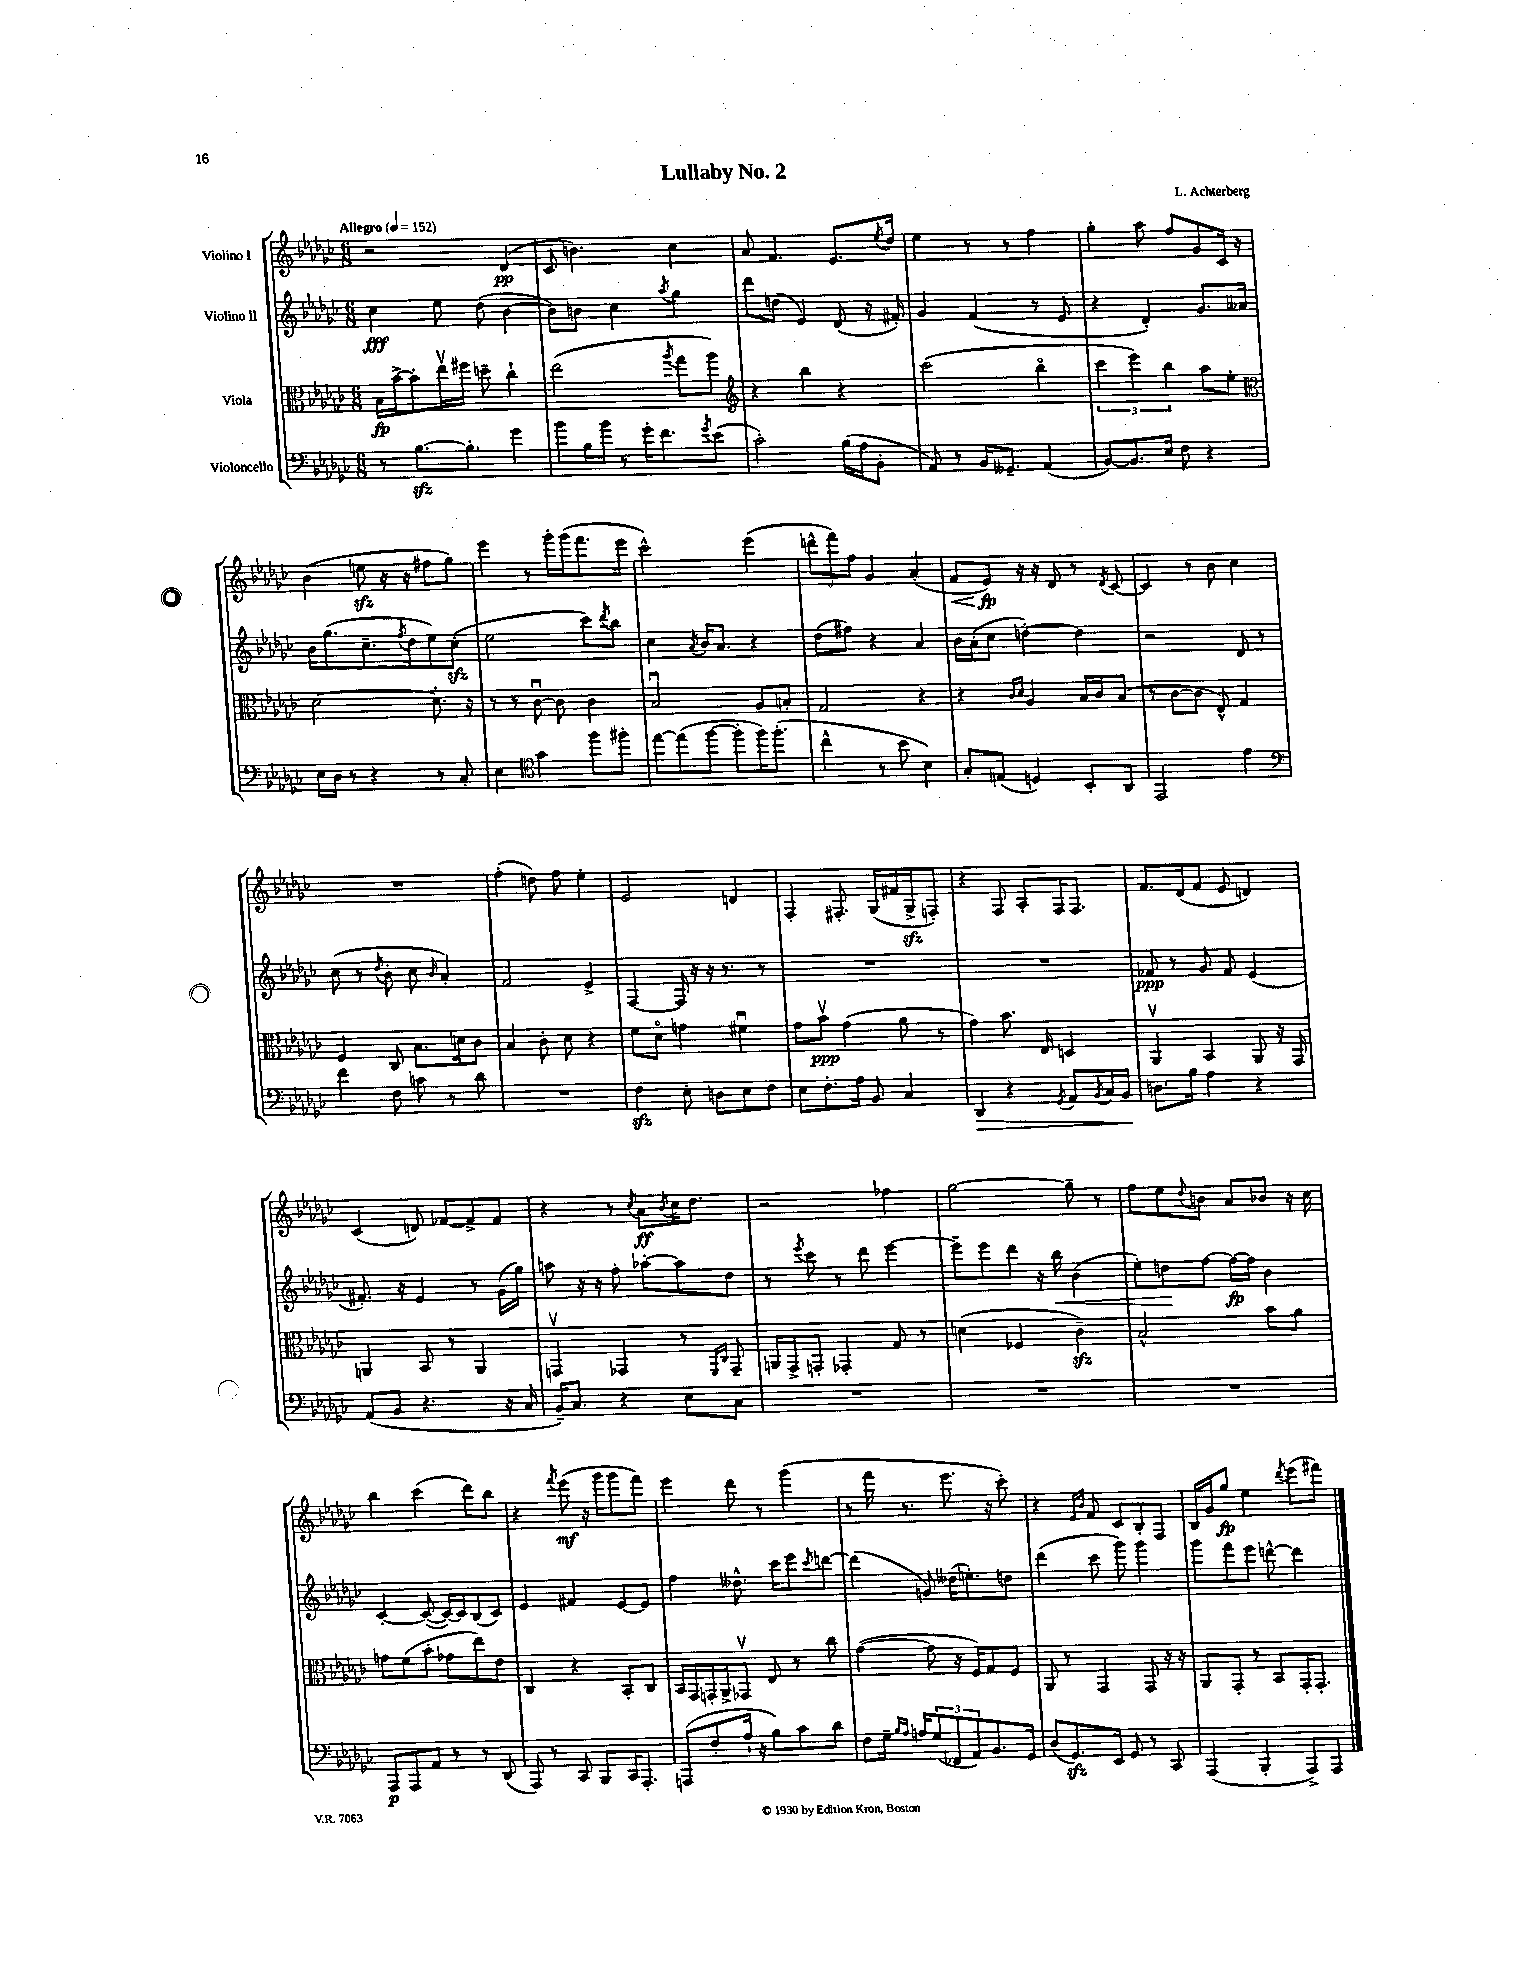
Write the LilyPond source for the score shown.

\header { title = "Lullaby No. 2" composer = "L. Achterberg" }
<<
\new StaffGroup <<
\new Staff = "s0" \with { instrumentName = "Violino I" } {
    \clef treble \key ges \major \numericTimeSignature \time 6/8 \tempo "Allegro" 4 = 152
    r2 des'4\pp( |
    ces'8 b'4.) ces''4 |
    aes'8 f'4. ees'8. \acciaccatura { ees''8 } des''16 |
    ees''4 r8 r8 f''4 |
    ges''4-. aes''8 f''8 ges'8 ces'16 r16 |
    bes'4( e''8\sfz r16 r16 fis''8 ges''8) |
    ees'''4 r8 ges'''16-. ges'''16( f'''8. ees'''16 |
    ces'''2-^) ees'''4( |
    \tuplet 3/2 { d'''8-^ f'''8) f''8 } ges'4 aes'4-.( |
    f'8\< ees'8\fp\!) r16 r16 des'8 r8 \acciaccatura { des'8 } ces'8~ |
    ces'4 r8 bes'8 ces''4 |
    R2. |
    f''4-.( d''8) f''8 ees''4-. |
    ees'2 d'4 |
    f4-. fis8.-. ges16( fis'16 ges16->\sfz f8-.) |
    r4 f8 aes8-. f16 f8. |
    f'8. des'16( f'8 ees'8 d'4) |
    ces'4( d'8) fes'8~ fes'8-> fes'8 |
    r4 r8 \acciaccatura { ces''8 } aes'8\ff \acciaccatura { bes'8 } ces''16 des''8. |
    r2 fes''4 |
    ges''2~ ges''8-- r8 |
    f''8 ees''8 \appoggiatura { des''8 } b'8 aes'8 bes'8 r16 ces''16 |
    bes''4 ces'''4( des'''8) bes''8 |
    r4 \acciaccatura { f'''8 } ees'''8\mf( r16 ges'''16 ges'''8 f'''8) |
    ees'''4 des'''8 r8 ges'''4( |
    r8 f'''16 r8. ees'''8. r16 ces'''8-.) |
    r4 \grace { ees'16 bes'16 } f'8 ces'8 bes8-. f8 |
    bes16 ges'16 ges''8\fp ees''4 \acciaccatura { des'''8 } ees'''8( fis'''8) \bar "|." |
}
\new Staff = "s1" \with { instrumentName = "Violino II" } {
    \clef treble \key ges \major \numericTimeSignature \time 6/8
    ces''4\fff ees''8 des''8( bes'4~ |
    bes'8) b'8 ces''4 \acciaccatura { aes''8 } ges''4 |
    des'''8 d''8( ees'4) des'8( r16 fis'16-.) |
    ges'4 f'4( r8 ees'8 |
    r4 des'4-.) ges'8. aeses'16 |
    bes'16 ges''8.( ces''8.-- \acciaccatura { f''8 } des''16 ees''8) ces''8-.\sfz( |
    ees''2 ces'''8) \acciaccatura { des'''8 } bes''8 |
    ces''4 \acciaccatura { aes'8 } bes'16 aes'8. r4 |
    des''8( fis''8) r4 aes'4 |
    bes'16 aes'16-.( ces''8 d''4~-.) d''4 |
    r2 des'8 r8 |
    ces''8( r8 \acciaccatura { des''8 } bes'8-. ces''8 \grace { bes'16 } aes'4-.) |
    f'2 ees'4-> |
    f4~ f16 r16 r16 r8. r8 |
    R2. |
    R2. |
    fes'8\ppp r8 ges'8 fes'8 ees'4( |
    fis'8.-.) r16 ees'4 r8 ges'16( ges''16) |
    a''8 r16 r16 f''8-. aes''8~-. aes''8 des''8 |
    r8 \acciaccatura { ees'''8 } ces'''8 r8 des'''8 ees'''4~ |
    ees'''8-- ees'''8 des'''8 r16 bes''16\< bes'4( |
    ees''8-.) d''8\! f''8~ f''16~\fp f''16 bes'4 |
    ces'4~-. ces'8~( ces'16~) ces'16 bes8( ces'8) |
    ees'4 fis'4 ees'8~ ees'8 |
    f''4 deses''8.-^ ces'''16 ees'''8 \acciaccatura { ces'''8 } d'''8~ |
    d'''4( g'8) deses''16( e''8.-.) d''8 |
    des'''4( ces'''8 ges'''8) ges'''4 |
    ges'''8 f'''8 ees'''8 d'''8~-^ d'''4 \bar "|." |
}
\new Staff = "s2" \with { instrumentName = "Viola" } {
    \clef alto \key ges \major \numericTimeSignature \time 6/8
    bes16\fp bes'16~-> bes'8-. ees''16\upbow fis''16 d''8-- ces''4-! |
    ees''2( \acciaccatura { aes''8 } ges''8 aes''8) |
    \clef treble r4 bes''4 r4 |
    ces'''2( bes''4\flageolet |
    \tuplet 3/2 { ces'''4 ees'''4) bes''4 } aes''8 ees''8-. |
    \clef alto des'2~ des'8.-. r16 |
    r8 r8 ces'8~\downbow ces'8 ces'4 |
    bes2\downbow aes8 b8-. |
    ges2 r4 |
    r4 \grace { ces'16 des'16 } aes4 bes16 ces'16 bes8( |
    r8 ces'8~ ces'8 ees8-^) ges4 |
    f4 ces8 bes8. d'16 ces'8 |
    bes4 ces'8-. des'8 r4 |
    f'8 des'8\flageolet g'4 fis'4\downbow |
    ges'8 bes'8\upbow\ppp ges'4( aes'8 r8 |
    ges'4) bes'8. ees16 d4 |
    aes,4\upbow bes,4 aes,8 r16 ges,16 |
    a,4 bes,8 r8 a,4 |
    g,4\upbow ges,4 r8 \grace { f,16 ces16 } ges,8-- |
    a,16 ges,16-> g,8-. ges,4-. ges8 r8 |
    d'4( fes4 ces'4--\sfz) |
    bes2-^ bes'8 aes'8 |
    g'8 f'8( bes'8-. ges'8 ees''8) ees'8 |
    ces4 r4 bes,8-. ces8 |
    bes,16 ges,16 g,16-. aes,16-> ges,8\upbow ees8 r8 ces''8 |
    ges'4~( ges'8 r16 f16) ges8 f8 |
    aes,8 r8 ges,4 ges,8 r16 r16 |
    aes,8 ges,8-. r8 bes,8 ges,16-. ges,8.-. \bar "|." |
}
\new Staff = "s3" \with { instrumentName = "Violoncello" } {
    \clef bass \key ges \major \numericTimeSignature \time 6/8
    r8 bes8.~\sfz bes8.-. ges'4 |
    bes'8 bes16 bes'16 r8 ges'16-. f'8. \acciaccatura { ges'8 } ees'8( |
    ces'2-.) bes16( aes16 bes,8-. |
    aes,8) r8 bes,16 geses,8.-- aes,4( |
    bes,8~) bes,8. ees16 f8 r4 |
    ees16 des16 r8 r4 r8 ces8-. |
    ees4 \clef tenor ges'4 f''8 fis''8-. |
    ees''8~ ees''8( f''8~ f''8-. f''16) f''8.-.( |
    ces''4-^ r8 bes'8 bes4) |
    ges8-. e8( d4) bes,8-. aes,8 |
    ees,2 ees'4 |
    \clef bass f'4 f8 c'8 r8 des'8 |
    R2. |
    f4\sfz ees8-. d8 ees8 f8 |
    ees8 f8.-. aes16 bes,8 ces4 |
    des,4\> r4 \acciaccatura { ges,8 } aes,8 \acciaccatura { bes,8 } ces16 bes,16\! |
    d8. bes16 aes4 r4 |
    aes,8( bes,8 r4. r16 ces16 |
    bes,16--) ces8. r4 ees8 ces8 |
    R2. |
    R2. |
    R2. |
    aes,,8\p aes,,8 aes,8 r8 r8 des,8( |
    aes,,8) r8 ces,8 bes,,8 ces,16 aes,,8.-. |
    a,,8( f8-. aes16-! r16 bes8) ces'8 des'8 |
    f8 ges16-- \grace { bes16 aes16 } a16 \tuplet 3/2 { ges8( fes,8 aes,8) } bes,8. ges,16 |
    des8( ges,8.\sfz) ees,16 ges,8 r8 ces,8 |
    aes,,4( bes,,4-. aes,,8->) aes,,8 \bar "|." |
}
>>
>>
\layout { \context { \Score \remove "Bar_number_engraver" } }
